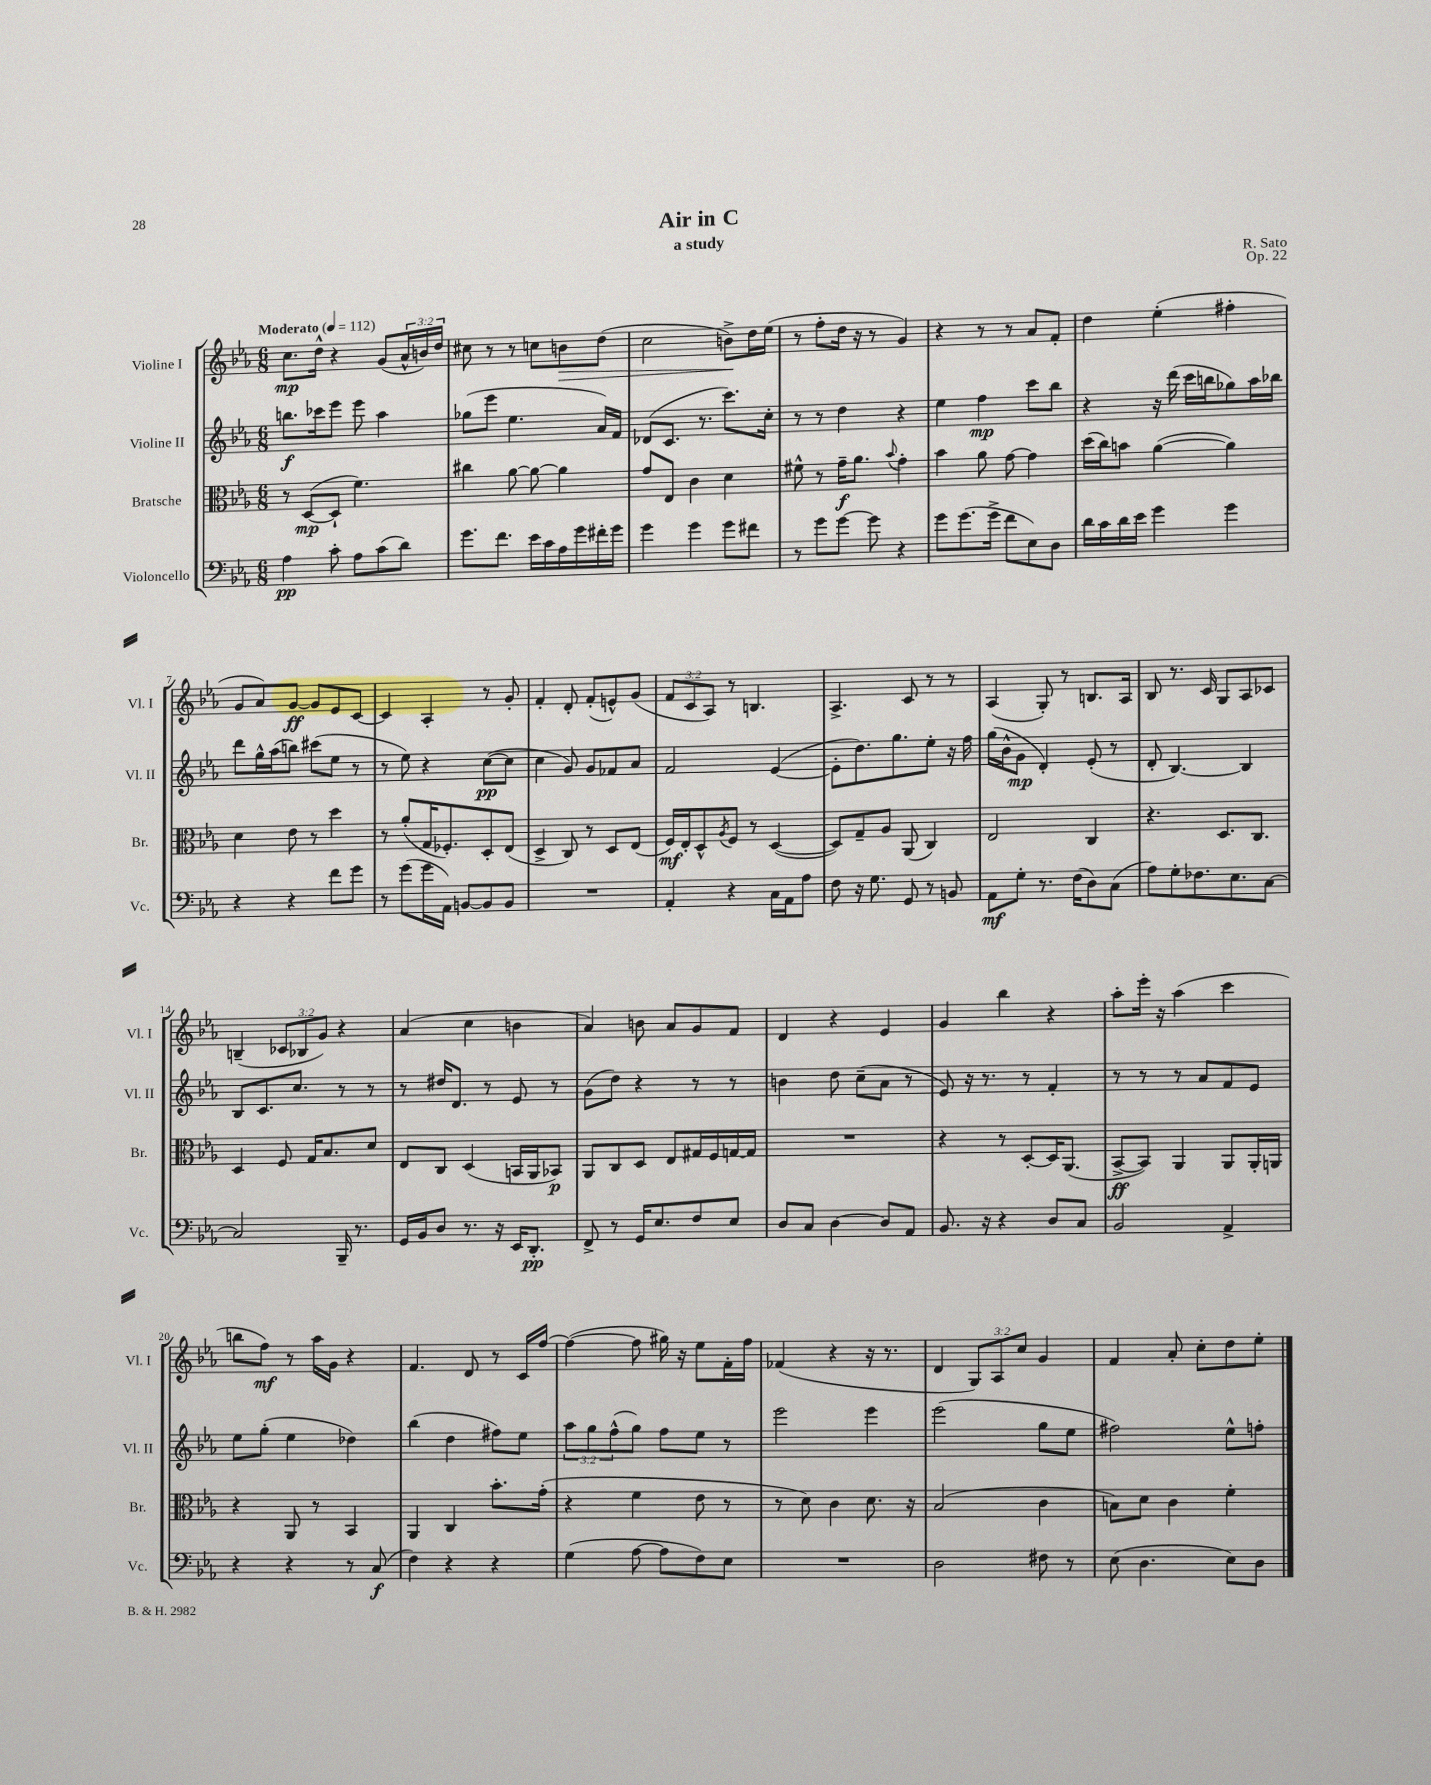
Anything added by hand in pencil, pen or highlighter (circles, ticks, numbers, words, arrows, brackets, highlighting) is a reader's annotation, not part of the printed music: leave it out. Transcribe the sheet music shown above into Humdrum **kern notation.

**kern	**kern	**kern	**kern
*staff4	*staff3	*staff2	*staff1
*clefF4	*clefC3	*clefG2	*clefG2
*k[b-e-a-]	*k[b-e-a-]	*k[b-e-a-]	*k[b-e-a-]
*M6/8	*M6/8	*M6/8	*M6/8
*MM112	*MM112	*MM112	*MM112
4A-\	8r	8.bb\L	8.cc\L
.	([8D/L	.	.
.	.	16ccc-\k	16dd^^\Jk
8c'\	8D`/]J	8eee-\J	4r
8A-\L	4.f\)	8eee-\	.
(8c\	.	4aa-\	(8g/L
8d\J)	.	.	24a-^^/L
.	.	.	24b/)
.	.	.	24dd/JJ
=	=	=	=
8.g\L	4cc#\	(8gg-\L	8cc#\
.	.	8eee-\J	8r
8.f\J	.	.	.
.	[8a-\	4.ee-\	8r
16e-\LL	8a-\_	.	8cc\L
16c\	.	.	.
16A-\	4a-\]	.	8b\
16g\	.	.	.
16f#'\	.	16a-/LL)	(8dd\J
16g\JJ	.	16f/JJ	.
=	=	=	=
4g\	8g/L	(8d-/L	2cc\
.	8E-/J	8.c/J	.
4g\	4c\	.	.
.	.	8.r	.
8g\L	4d\	8.ccc\L)	8b^\L)
8f#\J	.	.	16dd\L
.	.	16cc'\Jk	(16ee-\JJ
=	=	=	=
8r	8f#^^\	8r	8r
8g\L	8r	8r	8ff'\L
[8g\J	16g~\LK	4dd\	16dd\Jk
.	8.a-\J	.	16r
8g\]	.	.	8r
.	8qqb-/	.	.
4r	4g'\	4r	4g/)
=	=	=	=
8g\L	4b-\	4ee-\	4r
(8.g\	.	.	.
.	8a-\	4ff\	8r
16g^\Jk	.	.	.
8f\L	[8g\	.	8r
8E-\)	4g\]	8ccc\L	8a-/L
8D\J	.	8bb-\J	8f'/J
=	=	=	=
16d\LL	(16dd\LL	4r	4dd\
16c\	16cc\J)	.	.
16d\	8b\J	.	.
16e-\JJ	.	.	.
4g\	([4a-\	16r	(4ee-'\
.	.	(16ddd\	.
.	.	16ccc\LL	.
.	.	16bb\J	.
4g\	4a-\])	8gg-\)	4ff#'\
.	.	16aa-\L	.
.	.	16bb-\JJ	.
=	=	=	=
4r	4d\	8ddd\L	8g/L
.	.	16gg^^\L	8a-/)
.	.	(16aa-\J	.
4r	8e-\	8bb\J)	[8g/J
.	8r	(8ccc#\L	8g/]L
8f\L	4dd\	8ee-\J	8e-/
8g\J	.	8r	[8c/J
=	=	=	=
8r	8r	8r	4c/]
(8g\L	(8a-'/L	8ee-\)	.
16g\L	16G/K	4r	4A-'/
16AA-\JJ)	8.F-'/)	.	.
[8BB/L	.	.	.
8BB/]	8D'/	([8cc\L	8r
8BB/J	(8E-/J	8cc\]J	8g'/
=	=	=	=
2.r	4D^/	4cc\	4f'/
.	8C/)	8g/)	8d'/
.	8r	8g/L	(8f'/L
.	8D/L	8f-/	8e^^/)
.	(8E-/J	8a-/J	(8g/J
=	=	=	=
4AA-'/	16F/LL)	2f/	12f/L
.	16E-'/J	.	.
.	.	.	12c/
.	8D^^/	.	.
.	.	.	12A-/J)
.	8qA-/	.	.
4r	8F/J	.	8r
.	8r	.	4.B/
16C\LL	([4D/	([4e-/	.
16AA-\J	.	.	.
8A-\J	.	.	.
=	=	=	=
8F\	8D/]L)	8e-'\]L	4.A-^/
16r	8G~/	8.dd\)	.
8.G\	.	.	.
.	8A-/J	.	.
.	.	8.gg\	.
8GG/	(8AA-/	.	8c/
8r	4C/)	8ee-'\J	8r
8BB/	.	16r	8r
.	.	16ff\	.
=	=	=	=
8AA-\L	2E-/	(16gg\LL	(4A-/
.	.	16b-^^\J	.
8G'\J	.	8g\J	.
8.r	.	4d'/)	8G'/)
.	.	.	8r
(16F\LK	.	.	.
8D\)	4C/	(8e-'/	8.B/L
(8C\J	.	8r	.
.	.	.	16A-/Jk
=	=	=	=
8A-\L)	4.r	8d'/	8B-/
8G'\	.	[4.B-/)	8.r
8.F-\	.	.	.
.	.	.	16c/
.	8.D/L	.	8G/L
8.E-\	.	.	.
.	.	4B-/]	8A-/
.	8.C/J	.	.
[8C\J	.	.	8c-/J
=	=	=	=
2C/]	4D/	8B-/L	(4B~/
.	.	8.c/	.
.	8F/	.	12c-/L
.	.	8.cc/J	.
.	.	.	12B-/
.	16G/LK	.	.
.	.	.	12g/J)
.	8.B-/	.	.
16BBB-~/	.	8r	4r
8.r	.	.	.
.	8d/J	8r	.
=	=	=	=
16GG/LL	8E-/L	8r	(4a-/
16BB-/J	.	.	.
8D/J	8C/J	16dd#/LK	.
.	.	8.d/J	.
8.r	(4D/	.	4cc\
.	.	8r	.
16r	.	.	.
16EE-/LK	16BB/LL	8e-/	4b\
8.DD'/J	16AA-/J	.	.
.	8BB-/J)	8r	.
=	=	=	=
8FF^/	8AA-/L	(8g\L	4a-/)
8r	8C/	8dd\J)	.
16GG/LK	8D/J	4r	8b\
8.E-/	.	.	.
.	8E-/L	.	8a-/L
8F/	16G#/L	8r	8g/
.	16F/	.	.
8E-/J	[16G/	8r	8f/J
.	16G/]JJ	.	.
=	=	=	=
8D/L	2.r	4b\	4d/
8C/J	.	.	.
[4D\	.	8dd\	4r
.	.	(8cc~\L	.
8D/]L	.	8a-\J	4e-/
8AA-/J	.	8r	.
=	=	=	=
8.BB-/	4r	8e-/)	4g/
.	.	16r	.
16r	.	8.r	.
4r	8r	.	4bb-\
.	[8D'/L	8r	.
8D/L	16D/]K	4f'/	4r
.	(8.AA-/J	.	.
8C/J	.	.	.
=	=	=	=
2BB-/	[8BB-^/L	8r	8aa-'\L
.	8BB-/]J)	8r	16eee-'\Jk
.	.	.	16r
.	4AA-/	8r	(4aa-\
.	.	8a-/L	.
4AA-^/	8AA-/L	8f/	4ccc\
.	16AA-'/L	8e-/J	.
.	16AA/JJ	.	.
=	=	=	=
4r	4r	8ee-\L	8bb\L
.	.	(8gg'\J	8ff\J)
4r	8AA-/	4ee-\	8r
.	8r	.	16aa-\LL
.	.	.	16g\JJ
8r	4BB-/	4dd-\)	4r
(8C/	.	.	.
=	=	=	=
4F\)	4AA-/	(4bb-\	4.f/
4r	4C/	4dd\	.
.	.	.	8d/
4r	8.b-'\L	8ff#\L)	8r
.	.	8ee-\J	16c/LL
.	(16g'\Jk	.	[16ff/JJ
=	=	=	=
(4G\	4r	12aa-\L	(4ff\_
.	.	12gg\	.
.	.	(12ff^^\	.
[8A-\	4f\	8gg\J)	8ff\]
8A-\]L	.	8ff\L	16gg#\)
.	.	.	16r
8F\)	8e-\	8ee-\J	8ee-\L
8E-\J	8r	8r	16f'\L
.	.	.	16ff\JJ
=	=	=	=
2.r	8r	2eee-\	(4f-/
.	8d\)	.	.
.	4c\	.	4r
.	8.d\	4eee-\	16r
.	.	.	8.r
.	16r	.	.
=	=	=	=
2D\	(2B-/	(2eee-\	4d/
.	.	.	12G/L)
.	.	.	12A-/
.	.	.	12cc/J
8F#\	4c\	8gg\L	4g/
8r	.	8ee-\J	.
=	=	=	=
(8E-\	8B\L)	2ff#\)	4f/
4.D\	8d\J	.	.
.	4c\	.	8a-'/
.	.	.	8cc'\L
8E-\L)	4f'\	8ee-^^\L	8dd\
8D\J	.	8ff'\J	8ee-'\J
==	==	==	==
*-	*-	*-	*-
